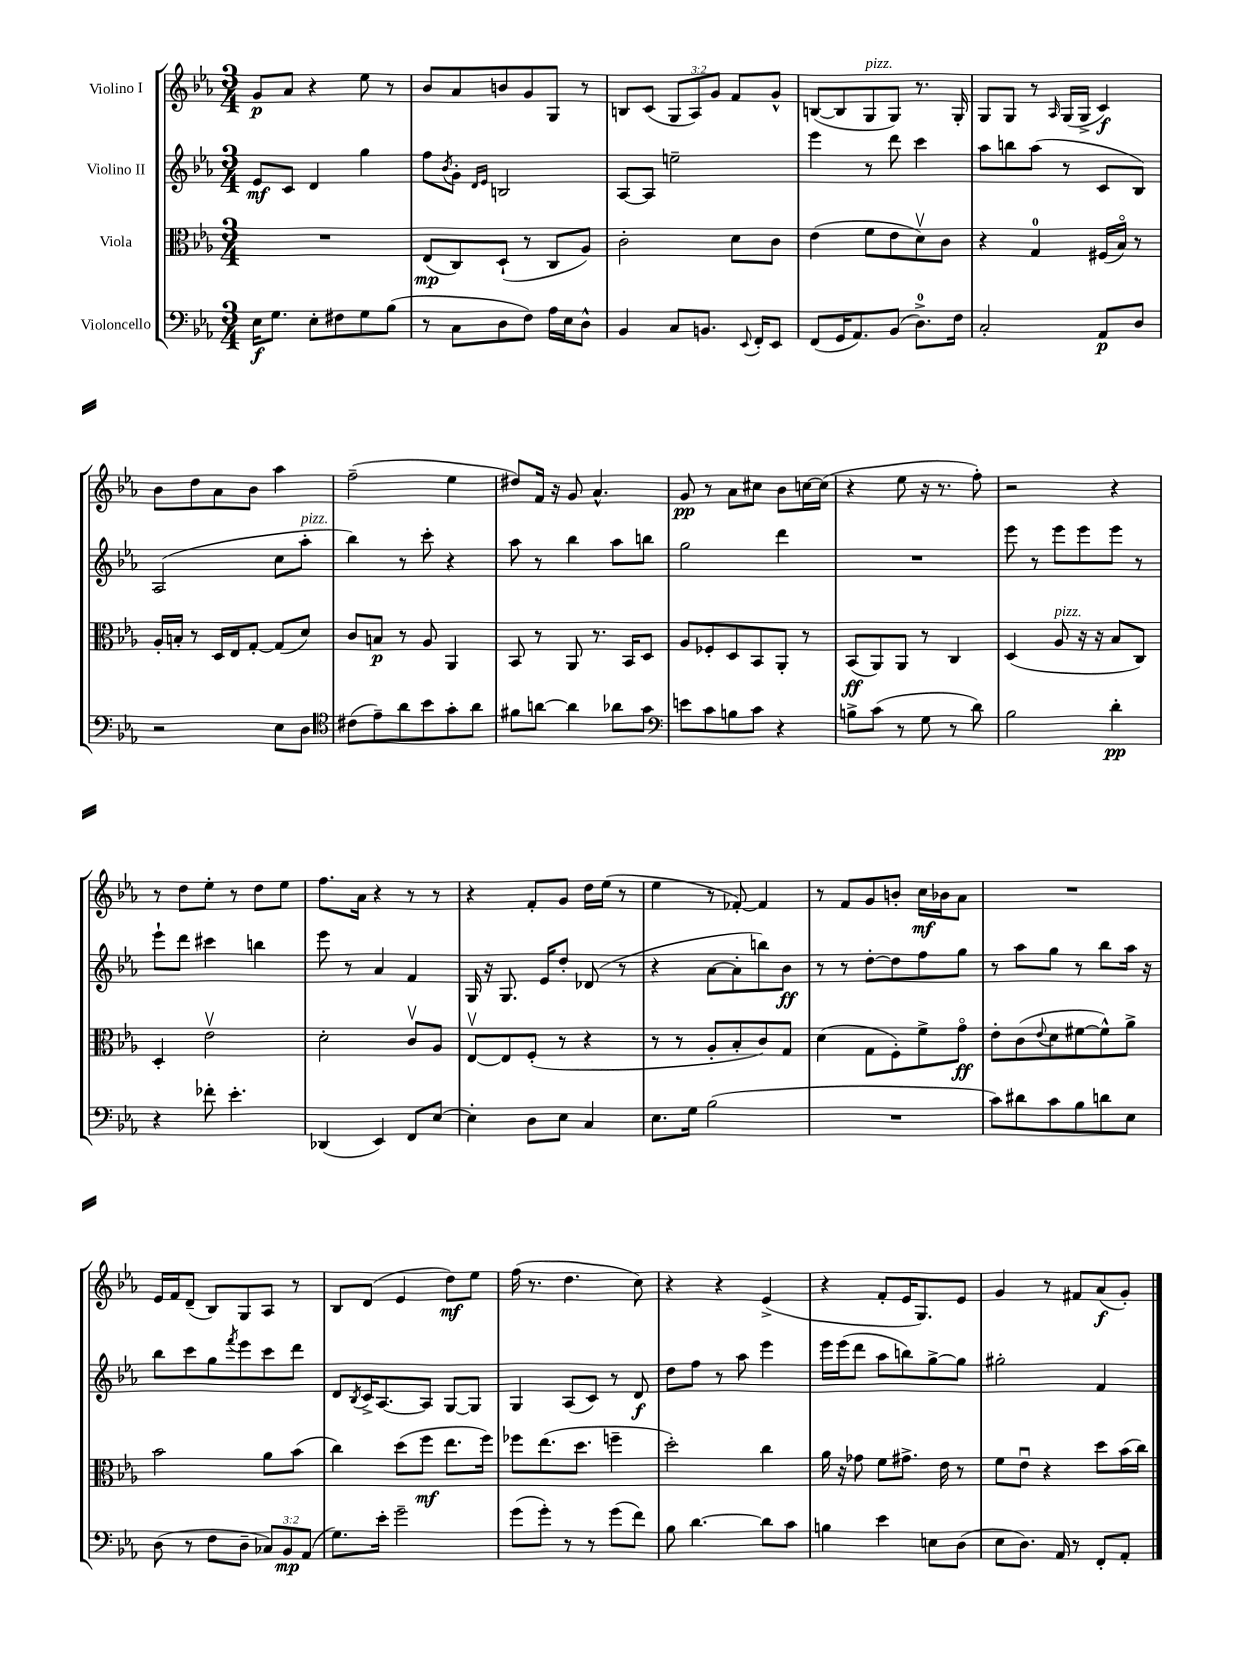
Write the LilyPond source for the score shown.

<<
\new StaffGroup <<
\new Staff = "s0" \with { instrumentName = "Violino I" } {
    \clef treble \key ees \major \numericTimeSignature \time 3/4 \override Staff.TupletNumber.text = #tuplet-number::calc-fraction-text
    g'8\p aes'8 r4 ees''8 r8 |
    bes'8 aes'8 b'8 g'8 g8 r8 |
    b8 c'8( \tuplet 3/2 { g8 aes8) g'8 } f'8 g'8-^ |
    b8~( b8 g8^\markup { \italic "pizz." } g8) r8. g16-. |
    g8 g8 r8 \grace { aes16 } g16( g16-> c'4\f) |
    bes'8 d''8 aes'8 bes'8 aes''4 |
    f''2--( ees''4 |
    dis''8) f'16 r16 g'8 aes'4.-^ |
    g'8\pp r8 aes'8 cis''8 bes'8 c''16~ c''16( |
    r4 ees''8 r16 r8. f''8-.) |
    r2 r4 |
    r8 d''8 ees''8-. r8 d''8 ees''8 |
    f''8. aes'16 r4 r8 r8 |
    r4 f'8-. g'8 d''16 ees''16( r8 |
    ees''4 r8 fes'8~-.) fes'4 |
    r8 f'8 g'8 b'8-. c''16\mf bes'16 aes'8 |
    R2. |
    ees'16 f'16 d'8--( bes8) g8 aes8 r8 |
    bes8 d'8( ees'4 d''8\mf) ees''8 |
    f''16( r8. d''4. c''8) |
    r4 r4 ees'4->( |
    r4 f'8-. ees'16 g8.) ees'8 |
    g'4 r8 fis'8 aes'8\f( g'8-.) \bar "|." |
}
\new Staff = "s1" \with { instrumentName = "Violino II" } {
    \clef treble \key ees \major \numericTimeSignature \time 3/4
    ees'8\mf c'8 d'4 g''4 |
    f''8 \acciaccatura { bes'8 } g'8-. \grace { d'16 ees'16 } b2 |
    aes8~ aes8 e''2-- |
    ees'''4 r8 d'''8 c'''4 |
    aes''8 b''8 aes''8( r8 c'8 bes8) |
    aes2( c''8 aes''8-.^\markup { \italic "pizz." } |
    bes''4) r8 c'''8-. r4 |
    aes''8 r8 bes''4 aes''8 b''8 |
    g''2 d'''4 |
    R2. |
    ees'''8 r8 ees'''8 ees'''8 ees'''8 r8 |
    ees'''8-! d'''8 cis'''4 b''4 |
    ees'''8 r8 aes'4 f'4 |
    g16 r16 g8. ees'16 d''8-. des'8( r8 |
    r4 aes'8~ aes'8-. b''8) bes'8\ff |
    r8 r8 d''8~-. d''8 f''8 g''8 |
    r8 aes''8 g''8 r8 bes''8 aes''16 r16 |
    bes''8 c'''8 g''8 \acciaccatura { f'''8 } ees'''8 c'''8 d'''8 |
    d'8 \acciaccatura { bes8 } c'16-> aes8.~ aes8 g8~ g8 |
    g4 aes8( c'8) r8 d'8\f |
    d''8 f''8 r8 aes''8 ees'''4 |
    ees'''16 ees'''16( d'''8 aes''8 b''8) g''8~-> g''8 |
    gis''2-. f'4 \bar "|." |
}
\new Staff = "s2" \with { instrumentName = "Viola" } {
    \clef alto \key ees \major \numericTimeSignature \time 3/4
    R2. |
    ees8\mp( c8) d8-!( r8 c8 aes8) |
    c'2-. d'8 c'8 |
    ees'4( f'8 ees'8 d'8\upbow) c'8 |
    r4 g4-0 fis16( bes16\flageolet) r8 |
    aes16-. b16-. r8 d16 ees16 g8~-. g8( d'8) |
    c'8 b8\p r8 aes8 aes,4 |
    bes,8 r8 aes,8 r8. bes,16 d8 |
    aes8 fes8-. d8 bes,8 aes,8-. r8 |
    bes,8\ff( aes,8) aes,8 r8 c4 |
    d4( aes8^\markup { \italic "pizz." } r16 r16 bes8 c8) |
    d4-. ees'2\upbow |
    d'2-. c'8\upbow aes8 |
    ees8~\upbow ees8 f8-.( r8 r4 |
    r8 r8 aes8-. bes8-. c'8) g8 |
    d'4( g8 f8-.) f'8-> g'8\flageolet\ff |
    ees'8-. c'8( \appoggiatura { ees'8 } d'8 fis'8~ fis'8-^) aes'8-> |
    bes'2 aes'8 bes'8( |
    c''4) d''8( f''8\mf ees''8. f''16) |
    fes''8 ees''8.( d''8. f''4-- |
    d''2-.) c''4 |
    aes'16 r16 ges'8 f'8 gis'8.-> ees'16 r8 |
    f'8 ees'8\downbow r4 d''8 bes'16( c''16) \bar "|." |
}
\new Staff = "s3" \with { instrumentName = "Violoncello" } {
    \clef bass \key ees \major \numericTimeSignature \time 3/4 \override Staff.TupletNumber.text = #tuplet-number::calc-fraction-text
    ees16\f g8. ees8-. fis8 g8 bes8( |
    r8 c8 d8 f8) aes16 ees16 d8-^ |
    bes,4 c8 b,8. \appoggiatura { ees,8 } f,16-. ees,8 |
    f,8( g,16 aes,8.) bes,8( d8.-0->) f16 |
    c2-. aes,8\p d8 |
    r2 ees8 d8 |
    \clef tenor cis'8( ees'8--) aes'8 bes'8 g'8-. aes'8 |
    fis'8 a'8~ a'4 aes'8 g'8 |
    \clef bass e'8 c'8 b8 c'8 r4 |
    b8-> c'8( r8 g8 r8 d'8) |
    bes2 d'4-.\pp |
    r4 fes'8-. ees'4.-. |
    des,4( ees,4) f,8 ees8~ |
    ees4-. d8 ees8 c4 |
    ees8. g16 bes2( |
    R2. |
    c'8) dis'8 c'8 bes8 d'8 ees8 |
    d8( r8 f8 d8-- \tuplet 3/2 { ces8) bes,8\mp aes,8( } |
    g8.) ees'16-. g'2-- |
    g'8( g'8-.) r8 r8 g'8( f'8) |
    bes8 d'4.~ d'8 c'8 |
    b4 ees'4 e8 d8( |
    ees8 d8.) aes,16 r8 f,8-. aes,8-. \bar "|." |
}
>>
>>
\layout { \context { \Score \remove "Bar_number_engraver" } }
